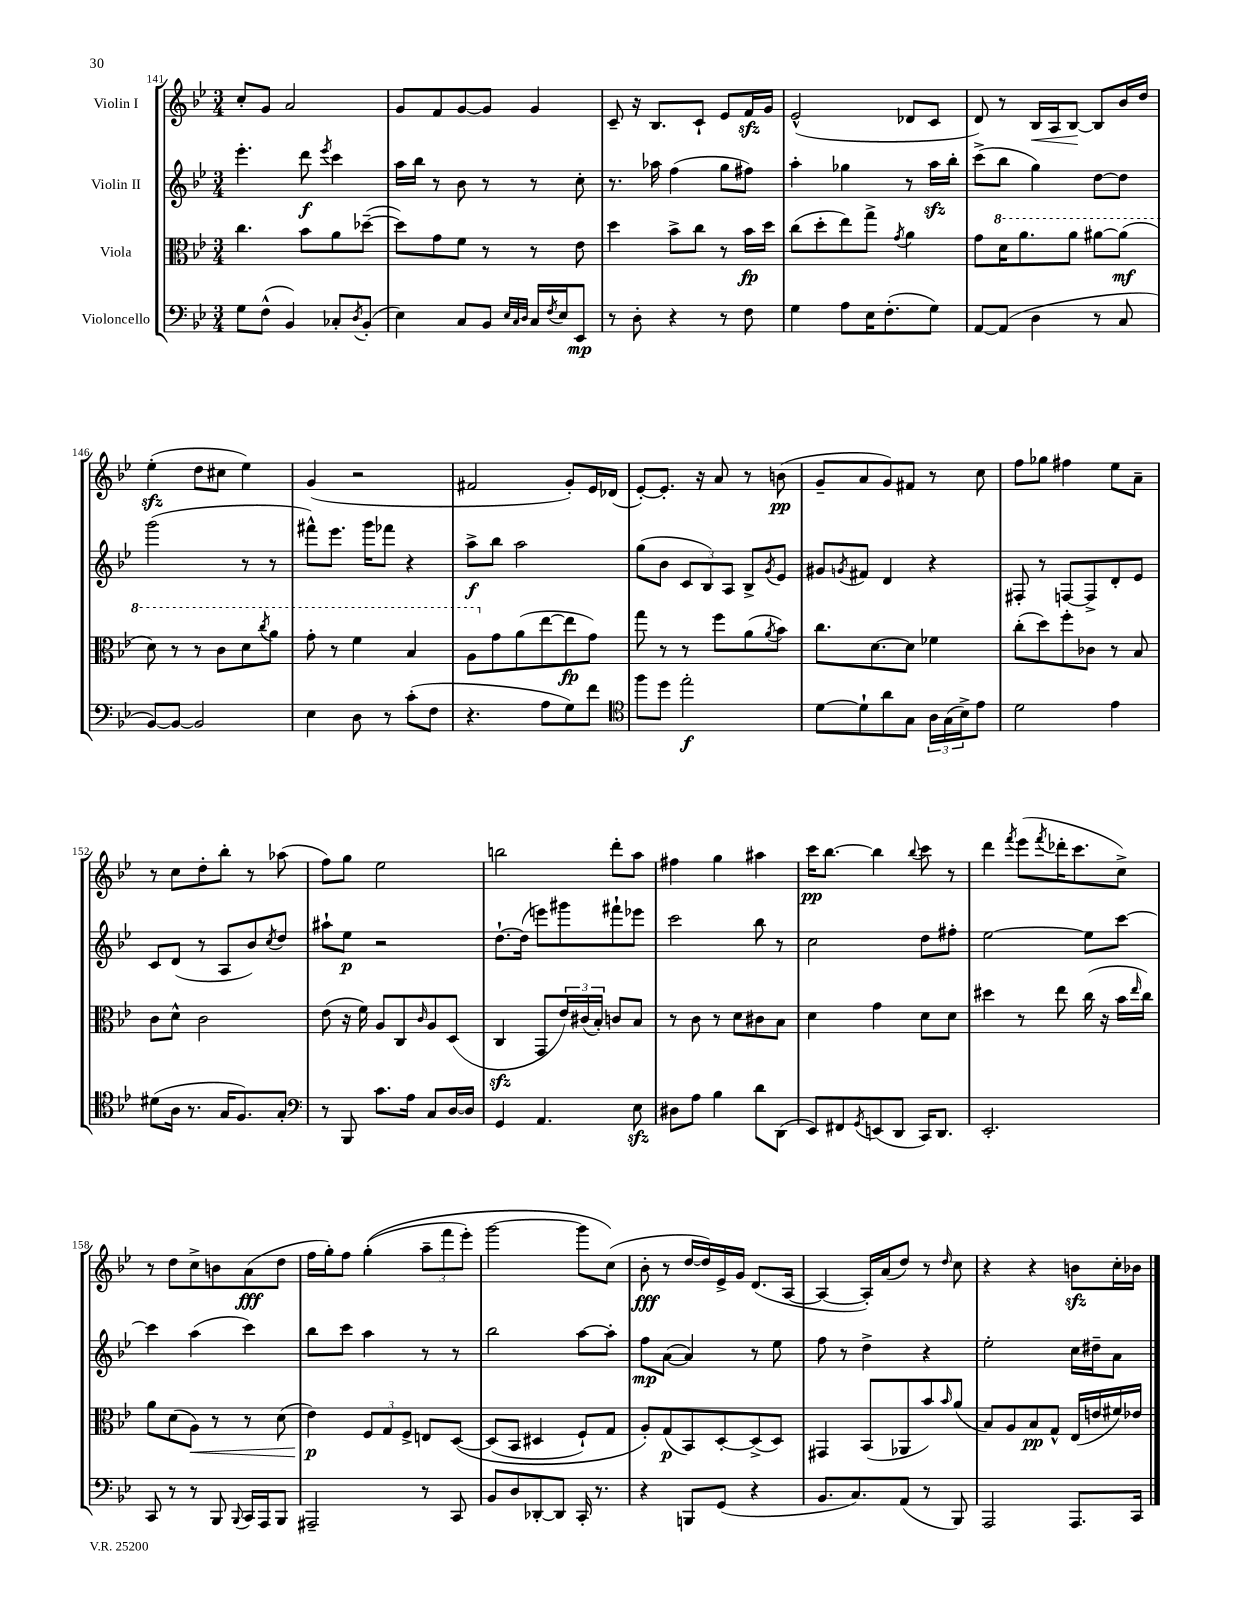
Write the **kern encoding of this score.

**kern	**dynam	**kern	**dynam	**kern	**dynam	**kern	**dynam
*part4	*part4	*part3	*part3	*part2	*part2	*part1	*part1
*staff4	*staff4	*staff3	*staff3	*staff2	*staff2	*staff1	*staff1
*I"Violoncello	*	*I"Viola	*	*I"Violin II	*	*I"Violin I	*
*clefF4	*	*clefC3	*	*clefG2	*	*clefG2	*
*k[b-e-]	*	*k[b-e-]	*	*k[b-e-]	*	*k[b-e-]	*
*M3/4	*	*M3/4	*	*M3/4	*	*M3/4	*
=141	=141	=141	=141	=141	=141	=141	=141
8G\L	.	4.cc\	.	4.eee-'\	.	8cc'/L	.
(8F^^\J	.	.	.	.	.	8g/J	.
4BB-/)	.	.	.	.	.	2a/	.
.	.	8b-\L	.	8ddd\	f	.	.
.	.	.	.	8qeee-/	.	.	.
8C-X'/L	.	8a\	.	4ccc\	.	.	.
8qD/	.	.	.	.	.	.	.
(8BB-'/J	.	([8dd-X~\J	.	.	.	.	.
=142	=142	=142	=142	=142	=142	=142	=142
4E-\)	.	8dd-\L])	.	16aa\LL	.	8g/L	.
.	.	.	.	16bb-\JJ	.	.	.
.	.	8g\	.	8r	.	8f/	.
8C/L	.	8f\J	.	8b-\	.	[8g/	.
8BB-/J	.	8r	.	8r	.	8g/J]	.
32qqE-/LLL	.	.	.	.	.	.	.
32qqC/	.	.	.	.	.	.	.
32qqD/JJJ	.	.	.	.	.	.	.
16C/LL	.	8r	.	8r	.	4g/	.
8qF/	.	.	.	.	.	.	.
16E-/J	.	.	.	.	.	.	.
8EE-/J	mp	8e-\	.	8cc'\	.	.	.
=143	=143	=143	=143	=143	=143	=143	=143
8r	.	4dd\	.	8.r	.	8c~/	.
8D'\	.	.	.	.	.	16r	.
.	.	.	.	16aa-X\	.	8.B-/L	.
4r	.	8b-^\L	.	(4ff\	.	.	.
.	.	8cc\J	.	.	.	8c`/J	.
8r	.	8r	.	8gg\L	.	8e-/L	.
8F\	.	16b-\LL	fp	8ff#X\J)	.	16fzz/L	.
.	.	16dd\JJ	.	.	.	16g/JJ	.
=144	=144	=144	=144	=144	=144	=144	=144
4G\	.	(8cc\L	.	4aa'\	.	(2e-^^/	.
.	.	8dd'\	.	.	.	.	.
8A\L	.	8ee-\)	.	4gg-X\	.	.	.
16E-\K	.	8gg^\J	.	.	.	.	.
(8.F'\	.	.	.	.	.	.	.
.	.	8qg/	.	.	.	.	.
.	.	4a\	.	8r	.	8d-X/L	.
8G\J)	.	.	.	16aazz\LL	.	8c/J	.
.	.	.	.	16bb-'\JJ	.	.	.
=145	=145	=145	=145	=145	=145	=145	=145
[8AA/L	.	8g\L	.	(8ccc^\L	.	8d/)	.
*	*	*8va	*	*	*	*	*
(8AA/J]	.	16dd\K	.	8bb-\J	.	8r	.
.	.	8.aa\	.	.	.	.	.
!	!	!	!	!	!	!	!LO:HP:b
4D\	.	.	.	4gg\)	.	16B-/LL	<
.	.	.	.	.	.	16A/J	.
.	.	8aa\J	.	.	.	[8B-/J	.
8r	.	[8aa#X\L	.	[8dd\L	.	8B-/L]	[
8C/	.	(8aa#\J]	mf	8dd\J]	.	16b-/L	.
.	.	.	.	.	.	16dd/JJ	.
!!LO:LB:g=z
=146	=146	=146	=146	=146	=146	=146	=146
[8BB-/L)	.	8dd\)	.	(2ggg\	.	(4ee-zz'\	.
8BB-/J_	.	8r	.	.	.	.	.
2BB-/]	.	8r	.	.	.	8dd\L	.
.	.	8cc\L	.	.	.	8cc#X\J	.
.	.	8dd\	.	8r	.	4ee-\)	.
.	.	8qccc/	.	.	.	.	.
.	.	8aa\J	.	8r	.	.	.
=147	=147	=147	=147	=147	=147	=147	=147
4E-\	.	8gg'\	.	8fff#X^^\L)	.	(4g/	.
.	.	8r	.	8.eee-\J	.	.	.
8D\	.	4ff\	.	.	.	2r	.
.	.	.	.	16ggg\KL	.	.	.
8r	.	.	.	8fff-X\J	.	.	.
(8c'\L	.	4b-/	.	4r	.	.	.
8F\J	.	.	.	.	.	.	.
=148	=148	=148	=148	=148	=148	=148	=148
4.r	.	8a\L	.	8aa^\L	f	2f#X/	.
*	*	*X8va	*	*	*	*	*
.	.	8g\	.	8bb-\J	.	.	.
.	.	(8a\	.	2aa\	.	.	.
8A\L	.	[8ee-\	.	.	.	.	.
8G\)	.	8ee-\]	fp	.	.	8g'/L)	.
8f\J	.	8g\J)	.	.	.	16e-/L	.
.	.	.	.	.	.	(16d-X/JJ	.
=149	=149	=149	=149	=149	=149	=149	=149
*clefC4	*	*	*	*	*	*	*
8ff\L	.	8gg\	.	(8gg\L	.	[8e-'/L)	.
8dd\J	.	8r	.	8b-\J	.	8.e-'/J]	.
2ee-'\	f	8r	.	12c/L	.	.	.
.	.	.	.	.	.	16r	.
.	.	.	.	12B-/)	.	.	.
.	.	8ff\L	.	.	.	8a/	.
.	.	.	.	12A/J	.	.	.
.	.	(8a\	.	8B-^/L	.	8r	.
.	.	8qa/	.	8qg/	.	.	.
.	.	8b-\J)	.	8e-/J	.	(8bn\	pp
=150	=150	=150	=150	=150	=150	=150	=150
[8d\L	.	8.cc\L	.	8g#X/L	.	8g~/L	.
.	.	.	.	8qgn/	.	.	.
8d`\]	.	.	.	8f#X/J	.	8a/	.
.	.	[8.d\	.	.	.	.	.
8a\	.	.	.	4d/	.	8g/)	.
8G\J	.	8d\J]	.	.	.	8f#X/J	.
24A\LL	.	4f-X\	.	4r	.	8r	.
(24G\	.	.	.	.	.	.	.
24B-^\J)	.	.	.	.	.	.	.
8e-\J	.	.	.	.	.	8cc\	.
=151	=151	=151	=151	=151	=151	=151	=151
2d\	.	(8cc'\L	.	8F#X'/	.	8ff\L	.
.	.	8dd\)	.	8r	.	8gg-X\J	.
.	.	8ff'\	.	[8Fn/L	.	4ff#X\	.
.	.	8c-X\J	.	8F^/]	.	.	.
4e-\	.	8r	.	8d'/	.	8ee-\L	.
.	.	8B-/	.	8e-/J	.	8a~\J	.
!!LO:LB:g=z
=152	=152	=152	=152	=152	=152	=152	=152
(8d#X\L	.	8c\L	.	8c/L	.	8r	.
16A\Jk	.	8d^^\J	.	(8d/J	.	8cc\L	.
8.r	.	.	.	.	.	.	.
.	.	2c\	.	8r	.	8dd'\	.
16G/KL	.	.	.	8A/L	.	8bb-'\J	.
8.F/)	.	.	.	.	.	.	.
.	.	.	.	8b-/)	.	8r	.
.	.	.	.	8qcc/	.	.	.
8G'/J	.	.	.	8dd/J	.	(8aa-X\	.
=153	=153	=153	=153	=153	=153	=153	=153
*clefF4	*	*	*	*	*	*	*
8r	.	(8e-\	.	8aa#X`\L	.	8ff\L)	.
8BBB-/	.	16r	.	8ee-\J	p	8gg\J	.
.	.	16f\)	.	.	.	.	.
8.c\L	.	8A/L	.	2r	.	2ee-\	.
.	.	8C/	.	.	.	.	.
16A\Jk	.	.	.	.	.	.	.
.	.	16qqc/	.	.	.	.	.
8C/L	.	8A/	.	.	.	.	.
[16D/L	.	(8D/J	.	.	.	.	.
16D/JJ]	.	.	.	.	.	.	.
=154	=154	=154	=154	=154	=154	=154	=154
4GG/	.	4Czz/	.	[8.dd`\L	.	2bbn\	.
.	.	.	.	(16dd\Jk]	.	.	.
4.AA/	.	8GG/L	.	8eeen\L)	.	.	.
.	.	24e-/L)	.	8ggg#X\	.	.	.
.	.	(24c#X/	.	.	.	.	.
.	.	24B-'/JJ)	.	.	.	.	.
.	.	8cn/L	.	8fff#X`\	.	8ddd'\L	.
8E-zz\	.	8B-/J	.	8eee-X\J	.	8aa\J	.
=155	=155	=155	=155	=155	=155	=155	=155
8D#X\L	.	8r	.	2ccc\	.	4ff#X\	.
8A\J	.	8c\	.	.	.	.	.
4B-\	.	8r	.	.	.	4gg\	.
.	.	8d\L	.	.	.	.	.
8d\L	.	8c#X\	.	8bb-\	.	4aa#X\	.
(8DD\J	.	8B-\J	.	8r	.	.	.
=156	=156	=156	=156	=156	=156	=156	=156
8EE-/L)	.	4d\	.	2cc\	.	16ccc\KL	pp
.	.	.	.	.	.	[8.bb-\J	.
8FF#X/	.	.	.	.	.	.	.
8qGG/	.	.	.	.	.	.	.
(8EEn/	.	4g\	.	.	.	4bb-\]	.
8DD/J	.	.	.	.	.	.	.
.	.	.	.	.	.	8qqbb-/	.
16CC/KL)	.	8d\L	.	8dd\L	.	8ccc\	.
8.DD/J	.	.	.	.	.	.	.
.	.	8d\J	.	8ff#X'\J	.	8r	.
=157	=157	=157	=157	=157	=157	=157	=157
2.EE-'/	.	4dd#X\	.	[2ee-\	.	4ddd\	.
.	.	.	.	.	.	8qfff/	.
.	.	8r	.	.	.	(8eee-\L	.
.	.	.	.	.	.	8qfff/	.
.	.	8ee-\	.	.	.	16ddd-X'\K	.
.	.	.	.	.	.	8.ccc\	.
.	.	(16cc\	.	8ee-\L]	.	.	.
.	.	16r	.	.	.	.	.
.	.	16b-\LL	.	[8ccc\J	.	8cc^\J)	.
.	.	16qqee-/	.	.	.	.	.
.	.	16cc\JJ)	.	.	.	.	.
!!LO:LB:g=z
=158	=158	=158	=158	=158	=158	=158	=158
8CC/	.	8a\L	.	4ccc\]	.	8r	.
8r	.	(8d\	.	.	.	8dd\L	.
!	!	!	!LO:HP:b	!	!	!	!
8r	.	8A\J)	<	(4aa\	.	8cc^\	.
8BBB-/	.	8r	.	.	.	8bn\	.
8qqBBB-/	.	.	.	.	.	.	.
16CC/LL	.	8r	.	4ccc\)	.	(8a\	fff
16AAA/J	.	.	.	.	.	.	.
8BBB-/J	.	(8d\	.	.	.	8dd\J	.
=159	=159	=159	=159	=159	=159	=159	=159
2AAA#X~/	.	4e-\)	p	8bb-\L	.	16ff\LL	.
.	.	.	.	.	.	16gg'\J)	.
.	.	.	.	8ccc\J	.	8ff\J	.
.	.	12F/L	[	4aa\	.	((4gg'\	.
.	.	12G/	.	.	.	.	.
.	.	12F^/J	.	.	.	.	.
8r	.	8En/L	.	8r	.	12aa~\L	.
.	.	.	.	.	.	12fff\	.
8CC/	.	([8D/J	.	8r	.	.	.
.	.	.	.	.	.	12eee-'\J)	.
=160	=160	=160	=160	=160	=160	=160	=160
8BB-/L	.	(8D/L]	.	2bb-\	.	[2ggg\	.
8D/	.	8BB-/J	.	.	.	.	.
[8DD-X'/	.	4D#X/	.	.	.	.	.
8DD-/J]	.	.	.	.	.	.	.
16CC'/	.	8F`/L)	.	[8aa\L	.	8ggg\L]	.
8.r	.	.	.	.	.	.	.
.	.	8G/J	.	8aa'\J]	.	(8cc\J)	.
=161	=161	=161	=161	=161	=161	=161	=161
4r	.	8A'/L)	.	8ff\L	mp	8b-'\	fff
.	.	(8G/	p	([8a\J	.	8r	.
8BBBn/L	.	8BB-/)	.	4a/])	.	[16dd/LL	.
.	.	.	.	.	.	16dd/])	.
(8GG/J	.	[8D'/	.	.	.	16e-^/	.
.	.	.	.	.	.	16g/JJ	.
4r	.	(8D^/]	.	8r	.	(8.d/L	.
.	.	8D/J)	.	8ee-\	.	.	.
.	.	.	.	.	.	[16A/Jk	.
=162	=162	=162	=162	=162	=162	=162	=162
8.BB-/L	.	4GG#X/	.	8ff\	.	4A/_	.
.	.	.	.	8r	.	.	.
8.C/)	.	.	.	.	.	.	.
.	.	(8BB-/L	.	4dd^\	.	16A'/LL])	.
.	.	.	.	.	.	(16a/J	.
(8AA/J	.	8AA-X/	.	.	.	8dd/J)	.
8r	.	8b-/)	.	4r	.	8r	.
.	.	16qqb-/	.	.	.	16qqdd/	.
8BBB-/)	.	(8a/J	.	.	.	8cc\	.
=163	=163	=163	=163	=163	=163	=163	=163
2AAA/	.	8B-/L)	.	2ee-'\	.	4r	.
.	.	8A/	.	.	.	.	.
.	.	8B-/	pp	.	.	4r	.
.	.	8G^^/J	.	.	.	.	.
8.AAA/L	.	(16E-/LL	.	16cc\LL	.	8bnzz\L	.
.	.	16en/	.	16dd#X~\J	.	.	.
.	.	16f#X/)	.	8a\J	.	16cc'\L	.
16CC/Jk	.	16e-X/JJ	.	.	.	16b-X\JJ	.
==	==	==	==	==	==	==	==
*-	*-	*-	*-	*-	*-	*-	*-
